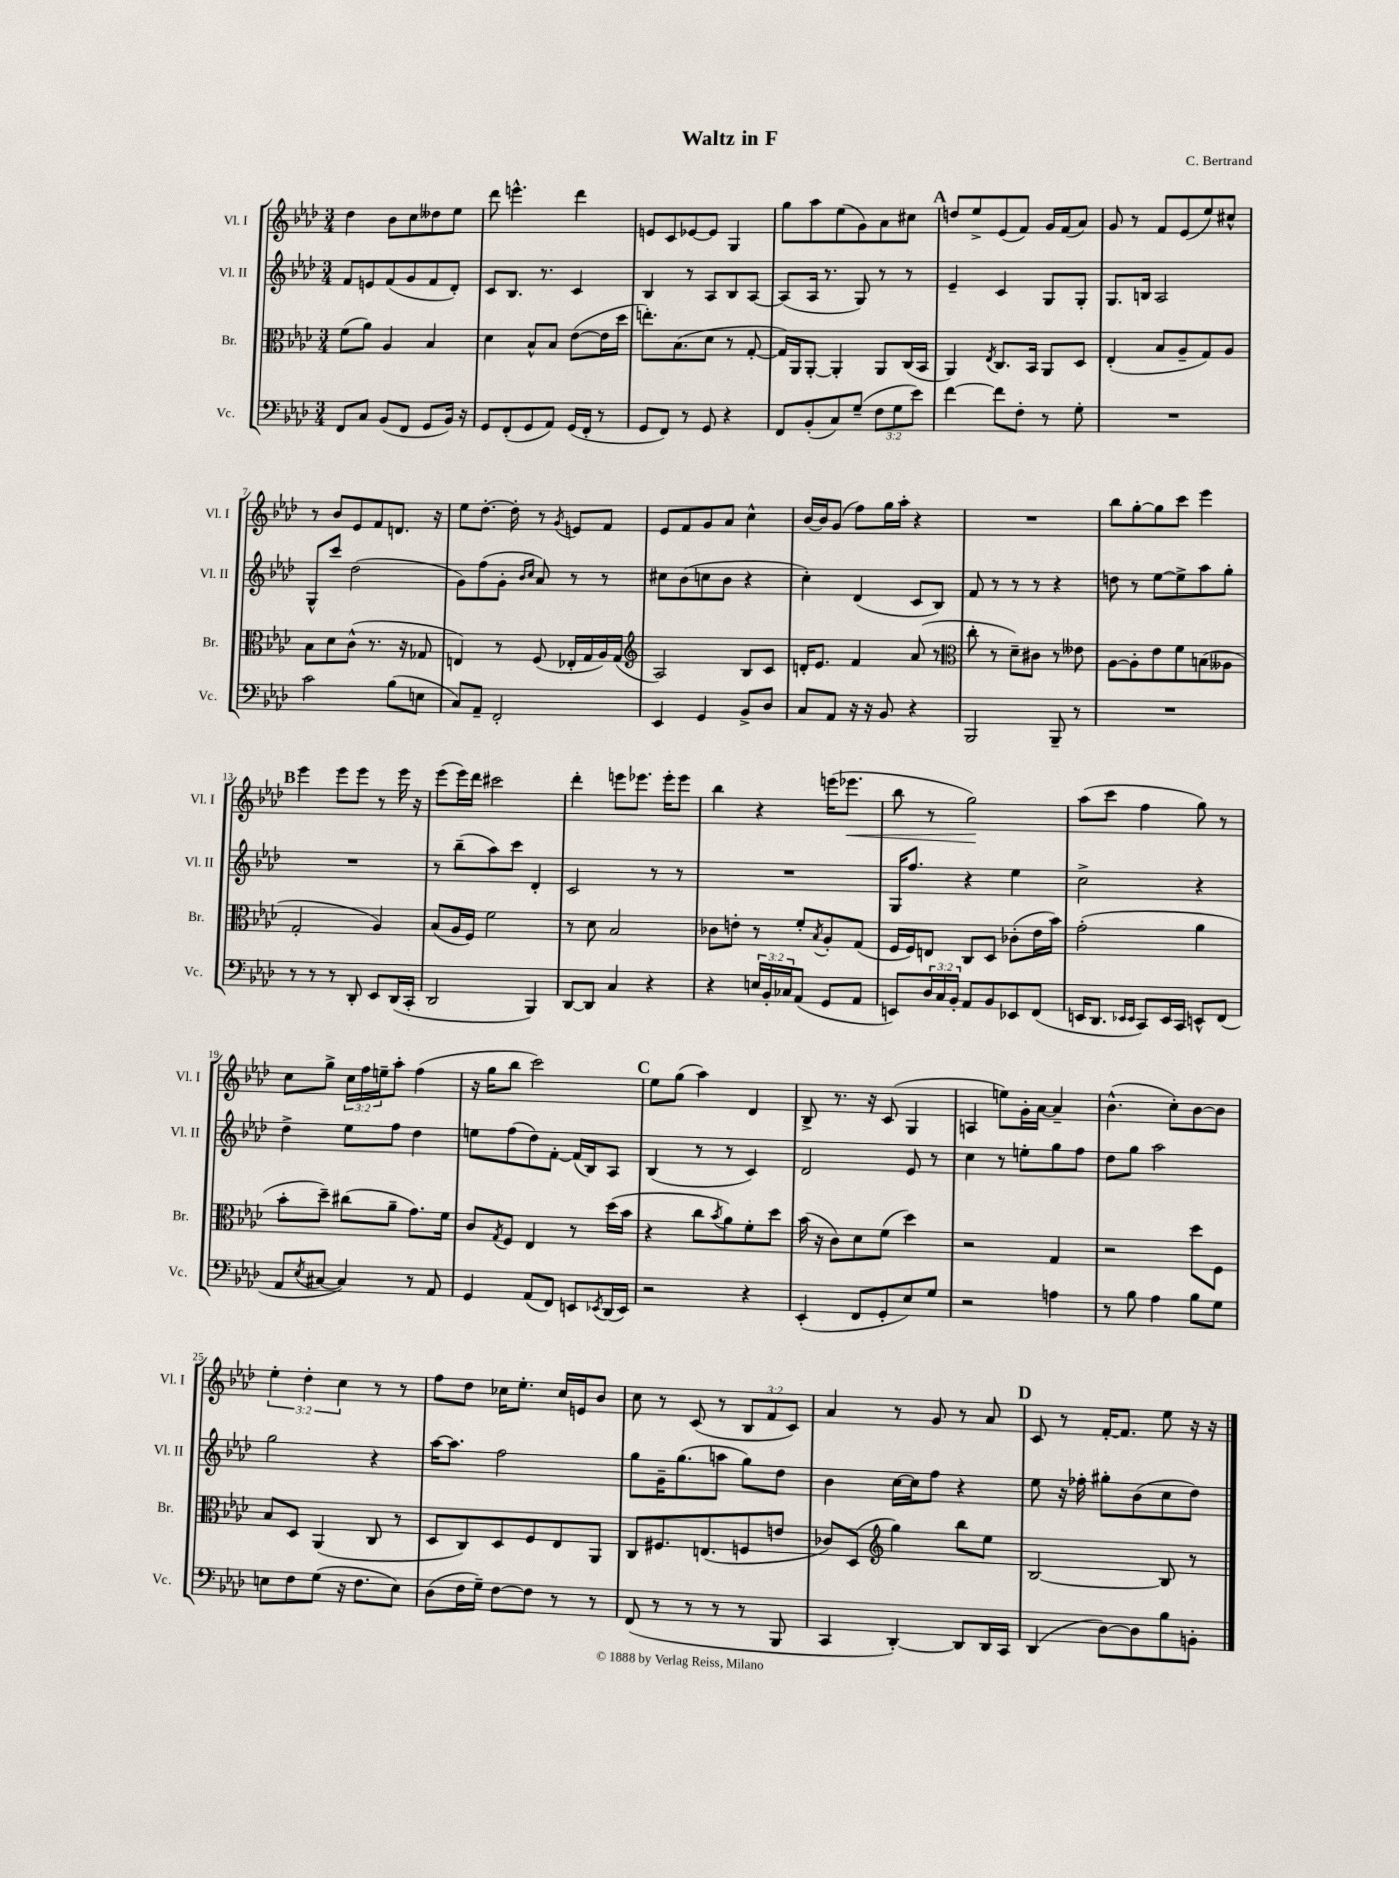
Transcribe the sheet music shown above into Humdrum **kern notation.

**kern	**kern	**kern	**kern	**dynam
*part4	*part3	*part2	*part1	*part1
*staff4	*staff3	*staff2	*staff1	*staff1
*I"Vc.	*I"Br.	*I"Vl. II	*I"Vl. I	*
*I'Vc.	*I'Br.	*I'Vl. II	*I'Vl. I	*
*clefF4	*clefC3	*clefG2	*clefG2	*
*k[b-e-a-d-]	*k[b-e-a-d-]	*k[b-e-a-d-]	*k[b-e-a-d-]	*
*M3/4	*M3/4	*M3/4	*M3/4	*
=1	=1	=1	=1	=1
8FF/L	(8f\L	8f/L	4dd-\	.
8C/J	8a-\J)	8en/	.	.
(8BB-/L	4A-/	(8f/	8b-\L	.
8FF/J	.	8g/	8cc\	.
8GG/L	4B-/	8f/	8dd--X\	.
16BB-/Jk)	.	8d-'/J)	8ee-\J	.
16r	.	.	.	.
=2	=2	=2	=2	=2
8GG/L	4d-\	8c/L	8ddd-\	.
(8FF'/	.	8.B-/J	4.eeen^^\	.
8GG/	8B-^^/L	.	.	.
.	.	8.r	.	.
8AA-/J)	8B-/J	.	.	.
(16GG/LL	([8e-\L	4c/	4ddd-\	.
16FF'/JJ	.	.	.	.
8r	16e-\L]	.	.	.
.	16dd-\JJ	.	.	.
=3	=3	=3	=3	=3
8GG/L	8.een'\L)	4B-/	8en/L	.
8FF/J)	.	.	8c/	.
.	(8.B-\	.	.	.
8r	.	8r	[8e-X/	.
8GG/	8d-\J	8A-/L	8e-/J]	.
4r	8r	8B-/	4G/	.
.	[8G'/	[8A-/J	.	.
=4	=4	=4	=4	=4
8FF/L	16G/LL])	(8A-/L]	8gg\L	.
.	16AA-/J	.	.	.
(8BB-'/	[8AA-'/J	16A-/Jk	8aa-\	.
.	.	8.r	.	.
8C/)	4AA-'/]	.	(8ee-\	.
(8G~/J	.	8G/)	8g\)	.
12F\L	8AA-/L	8r	8a-\	.
12G\	.	.	.	.
.	(16C/L	8r	8cc#X\J	.
12e-\J)	.	.	.	.
.	16BB-/JJ	.	.	.
!!LO:REH:place=s1:t=A
=5	=5	=5	=5	=5
[4f\	4AA-/)	4e-~/	8ddn/L	.
.	.	.	8ee-^/	.
.	8qE-/	.	.	.
8f\L]	8.C/L	4c/	(8e-/	.
8F'\J	.	.	8f/J)	.
.	16BB-/Jk	.	.	.
8r	8AA-/L	8G/L	16g/LL	.
.	.	.	(16f/J	.
8G'\	8D-/J	8G'/J	8a-/J)	.
=6	=6	=6	=6	=6
2.r	(4E-'/	8.G/L	8g/	.
.	.	.	8r	.
.	.	16Bn/Jk	.	.
.	8B-/L	2A-/	8f/L	.
.	8A-~/	.	(8e-/	.
.	8G/)	.	8ee-/)	.
.	8A-/J	.	8cc#X^^/J	.
!!LO:LB:g=z
=7	=7	=7	=7	=7
2c\	8B-\L	8G^^/L	8r	.
.	8d-\	8ccc/J	8b-/L	.
.	(8c^^\J	(2dd-\	8e-/	.
.	8.r	.	8f/	.
(8B-\L	.	.	8.dn/J	.
.	16r	.	.	.
8En\J	8G-X/	.	.	.
.	.	.	16r	.
=8	=8	=8	=8	=8
8C/L)	4En/)	8g\L)	8ee-\L	.
8AA-~/J	.	(8ff\	[8.dd-'\J	.
2FF'/	8r	8g'\J	.	.
.	.	.	16dd-'\]	.
.	.	16qqb-/LL	.	.
.	.	16qqcc/JJ	.	.
.	(8F/	8a-/)	8r	.
.	.	.	8qg/	.
.	16E-X'/LL	8r	8en/L	.
.	16G/	.	.	.
.	16A-/)	8r	8f/J	.
.	(16G/JJ	.	.	.
=9	=9	=9	=9	=9
*	*clefG2	*	*	*
4EE-/	2A-/)	8cc#X\L	8e-/L	.
.	.	(8b-\	8f/	.
4GG/	.	8ccn\	8g/	.
.	.	8b-\J	8a-/J	.
8BB-^/L	8B-/L	4r	4cc^^\	.
8D-/J	8c/J	.	.	.
=10	=10	=10	=10	=10
8C/L	16dn'/KL	4cc'\)	[16b-/LL	.
.	8.e-/J	.	16b-/J]	.
8AA-/J	.	.	(8g/J	.
16r	4f/	(4d-/	8ff\L)	.
16r	.	.	.	.
8BB-/	.	.	16gg\L	.
.	.	.	16aa-'\JJ	.
4r	(8a-/	8c/L	4r	.
.	8r	8B-/J)	.	.
=11	=11	=11	=11	=11
*	*clefC3	*	*	*
2BBB-/	8cc'\	8f/	2.r	.
.	8r	8r	.	.
.	8d-~\L)	8r	.	.
.	8c#X\J	8r	.	.
8BBB-~/	8r	4r	.	.
8r	8e--X\	.	.	.
=12	=12	=12	=12	=12
2.r	[8A-\L	8ddn\	8bb-\L	.
.	8A-'\]	8r	[8gg'\	.
.	8e-\	[8ee-\L	8gg\]	.
.	8f\	8ee-^\]	8ccc\J	.
.	(8Bn\	8aa-\	4eee-\	.
.	8A--X\J	8gg'\J	.	.
!!LO:LB:g=z
!!LO:REH:place=s1:t=B
=13	=13	=13	=13	=13
8r	2G'/	2.r	4eee-\	.
8r	.	.	.	.
8r	.	.	8eee-\L	.
8DD-'/	.	.	8eee-\J	.
8EE-/L	4A-/)	.	8r	.
(16DD-/L	.	.	16eee-\	.
16CC'/JJ	.	.	16r	.
=14	=14	=14	=14	=14
2DD-/	(8B-/L	8r	(8eee-\L	.
.	16A-/L	(8bb-~\L	16eee-\L)	.
.	16F/JJ)	.	16ddd-\JJ	.
.	2f\	8aa-\)	2ccc#X\	.
.	.	8ccc\J	.	.
4BBB-/)	.	4d-'/	.	.
=15	=15	=15	=15	=15
[8DD-/L	8r	2c/	4ddd-'\	.
8DD-/J]	8d-\	.	.	.
4C/	2B-/	.	8eeen\L	.
.	.	.	8.eee-X\J	.
4r	.	8r	.	.
.	.	.	16eee-'\KL	.
.	.	8r	8eee-\J	.
=16	=16	=16	=16	=16
4r	8c-X\L	2.r	4bb-\	.
.	8en'\J	.	.	.
24En/LL	8r	.	4r	.
24BB-'/	.	.	.	.
24C-X/J	.	.	.	.
(8AA-/J	8f'/L	.	.	.
.	8qB-/	.	.	.
8GG/L	8A-'/	.	(16eeen\KL	.
!	!	!	!	!LO:HP:b
.	.	.	8.eee-X\J	<
8AA-/J	(8G/J	.	.	.
=17	=17	=17	=17	=17
8EEn/L)	16F/LL	16G/KL	8bb-\	.
.	16F/J)	8.ff/J	.	.
24D-/L	8En/J	.	8r	.
24C/	.	.	.	.
24BB-'/JJ	.	.	.	.
8AA-/L	8C/L	4r	2gg\)	.
8BB-/	8D-/J	.	.	.
8EE-X/	(8c-X'\L	4ee-\	.	.
(8FF/J	16e-\L	.	.	.
.	16b-\JJ)	.	.	.
.	.	.	.	[
=18	=18	=18	=18	=18
16EEn/KL	(2g'\	2cc^\	(8aa-\L	.
8.DD-/J	.	.	.	.
.	.	.	8ccc\J	.
16qqEE-X/LL	.	.	.	.
16qqEE-/JJ	.	.	.	.
8CC/L)	.	.	4ff\	.
16EE-/L	.	.	.	.
16CC/JJ	.	.	.	.
8EEn^^/L	4a-\	4r	8gg\)	.
(8FF/J	.	.	8r	.
!!LO:LB:g=z
=19	=19	=19	=19	=19
8AA-/L	8b-'\L	4dd-^\	8cc\L	.
8qE-/	.	.	.	.
[8C#X/J	8dd-~\J)	.	8gg^\J	.
4C#/])	(8cc#X\L	8ee-\L	24cc\LL	.
.	.	.	24ff\	.
.	.	.	24een~\J	.
.	8a-~\J	8ff\J	8aa-'\J	.
8r	8.g\L)	4dd-\	(4ff\	.
8AA-/	.	.	.	.
.	16f\Jk	.	.	.
=20	=20	=20	=20	=20
4GG/	8c/L	8een\L	16r	.
.	.	.	16gg\KL	.
.	8qG/	.	.	.
.	8F/J	(8ff\	8bb-\J	.
(8AA-/L	4E-/	8dd-\)	2ccc\)	.
8FF/J)	.	[8f'\J	.	.
8EEn/L	8r	(16f/LL]	.	.
.	.	16B-/J)	.	.
8qEE-X/	.	.	.	.
(16DD-/L	(16dd-\LL	8A-/J	.	.
16EE-/JJ)	16b-\JJ	.	.	.
!!LO:REH:place=s1:t=C
=21	=21	=21	=21	=21
2r	4r	(4B-/	8ee-\L	.
.	.	.	(8gg\J	.
.	8cc\L	8r	4aa-\)	.
.	8qb-/	.	.	.
.	8a-\)	8r	.	.
4r	8f'\	4c/)	4d-/	.
.	8dd-\J	.	.	.
=22	=22	=22	=22	=22
(4EE-'/	(16b-\	2d-/	8B-^/	.
.	16r	.	.	.
.	8c\L)	.	8.r	.
8FF/L	8d-\	.	.	.
.	.	.	16r	.
8GG'/	(8f\J	.	(8c/	.
8E-/)	4dd-\)	8e-/	4G/	.
8G/J	.	8r	.	.
=23	=23	=23	=23	=23
2r	2r	4cc\	4An/	.
.	.	8r	8een\L)	.
.	.	8een'\L	16g'\L	.
.	.	.	[16a-\JJ	.
4An\	4G/	8gg\	4a-~/]	.
.	.	8ff\J	.	.
=24	=24	=24	=24	=24
8r	2r	8dd-\L	(4.b-^^\	.
8B-\	.	8gg\J	.	.
4A-\	.	2aa-\	.	.
.	.	.	8cc'\L)	.
8B-\L	8dd-\L	.	[8b-\	.
8G\J	8F\J	.	8b-\J]	.
!!LO:LB:g=z
=25	=25	=25	=25	=25
8En\L	8B-/L	2gg\	6ee-'\	.
8F\	8D-/J	.	.	.
.	.	.	6dd-'\	.
(8G\J	(4AA-/	.	.	.
.	.	.	6cc\	.
16r	.	.	.	.
8.F\L	.	.	.	.
.	8C/	4r	8r	.
8E\J)	8r	.	8r	.
=26	=26	=26	=26	=26
(8D-\L	8D-/L	[16aa-\KL	8ff\L	.
.	.	8.aa-\J]	.	.
16F\L	8C/)	.	8dd-\J	.
16G~\JJ)	.	.	.	.
[8F\L	8D-/	2ff\	16cc-X\KL	.
.	.	.	8.ee-'\J	.
8F\J]	8F/	.	.	.
8r	8E-/	.	16cc-/LL	.
.	.	.	16en/J	.
8r	8AA-/J	.	8b-/J	.
=27	=27	=27	=27	=27
(8FF/	8C/L	8gg\L	8cc\	.
8r	8.F#X/	16g~\K	8r	.
.	.	(8.gg\	.	.
8r	.	.	(8c/	.
.	(8.En/	.	.	.
8r	.	8aan\J	8r	.
8r	8Fn/	8gg\L)	12B-/L	.
.	.	.	12f/	.
8BBB-/	8en/J	8dd-\J	.	.
.	.	.	12c/J)	.
=28	=28	=28	=28	=28
4CC/	8c-X/L)	4b-\	4a-/	.
.	(8D-/J	.	.	.
*	*clefG2	*	*	*
[4DD-'/)	4gg\)	[16cc\LL	8r	.
.	.	16cc\J]	.	.
.	.	8ff\J	8g/	.
8DD-/L]	8bb-\L	4r	8r	.
16DD-/L	8ee-\J	.	8a-/	.
16CC/JJ	.	.	.	.
!!LO:REH:place=s1:t=D
=29	=29	=29	=29	=29
(4DD-/	[2B-/	8ee-\	8c/	.
.	.	16r	8r	.
.	.	16ff-X'\	.	.
[8D-\L)	.	8gg#X'\L	[16f'/KL	.
.	.	.	8.f/J]	.
8D-\]	.	(8b-\	.	.
8B-\	8B-/]	8cc\	8ee-\	.
8BBn'\J	8r	8dd-\J)	16r	.
.	.	.	16r	.
==	==	==	==	==
*-	*-	*-	*-	*-
